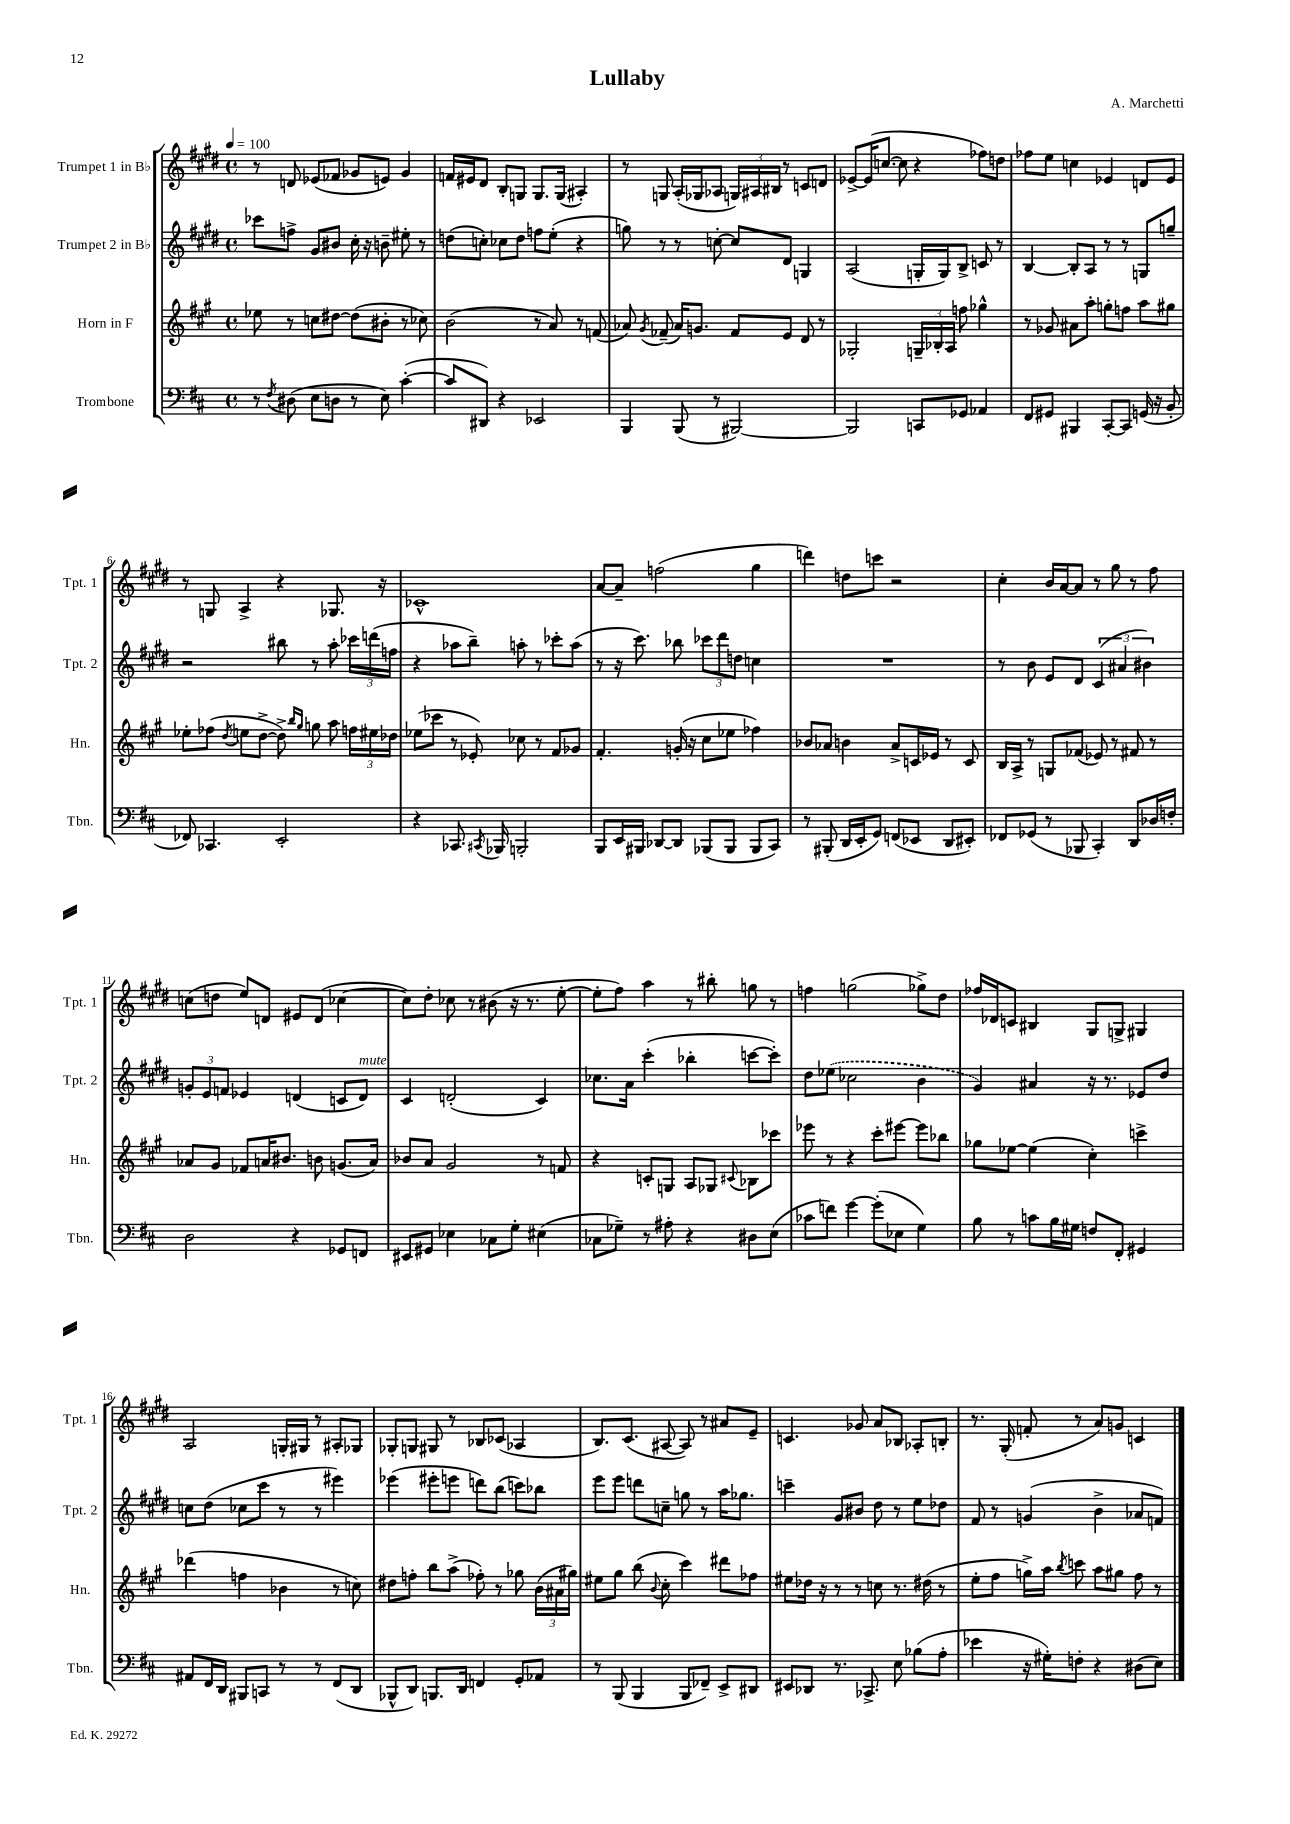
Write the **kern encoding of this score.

**kern	**kern	**kern	**kern
*part4	*part3	*part2	*part1
*staff4	*staff3	*staff2	*staff1
*I"Trombone	*I"Horn in F	*I"Trumpet 2 in B♭	*I"Trumpet 1 in B♭
*I'Tbn.	*I'Hn.	*I'Tpt. 2	*I'Tpt. 1
*clefF4	*clefG2	*clefG2	*clefG2
*k[f#c#]	*k[f#c#g#]	*k[f#c#g#d#]	*k[f#c#g#d#]
*M4/4	*M4/4	*M4/4	*M4/4
*met(c)	*met(c)	*met(c)	*met(c)
*MM100	*MM100	*MM100	*MM100
=1	=1	=1	=1
8r	8ee-X\	8ccc-X\L	8r
8qF#/	.	.	.
(8D#X\	8r	8ffn^\J	8dn/
8E\L	8ccn\L	8g#/L	(8e-X/L
8Dn\J	[8dd#X\J	8b#X/J	8f-X/J
8r	(8dd#\L]	16cc#'\	8g-X/L
.	.	16r	.
8E\)	8b#X'\J	8bn~\	8en/J)
([4c#'\	8r	8ee#X'\	4g-/
.	8cc-X\)	8r	.
=2	=2	=2	=2
8c#/L]	(2b\	(8ddn\L	16fn/LL
.	.	.	16e#X/J
8DD#X/J)	.	8ccn'\J)	8d#/J
4r	.	8cc-X\L	8B'/L
.	.	8dd\J	8Gn/J
2EE-X/	8r	8ffn\L	8.G/L
.	8a/)	(8ee'\J	.
.	.	.	(16G/Jk
.	8r	4r	4A#X'/)
.	(8fn/	.	.
=3	=3	=3	=3
4BBB/	8a-X/)	8ggn\)	8r
.	8qg#/	.	.
.	(8f-X~/	8r	8Gn/
(8BBB/	16a-/KL)	8r	(16A'/LL
.	8.gn/J	.	16G-X/J
8r	.	[8ccn'\	8A-X/J
[2BBB#X/)	8f-/L	8cc/L]	24Gn/LL)
.	.	.	24A#X/
.	.	.	24B#X/JJ
.	8e/J	8d#/J	8r
.	8d/	4Gn/	8cn/L
.	8r	.	8dn/J
=4	=4	=4	=4
2BBB#/]	2G-X'/	(2A/	[8e-X^/L
.	.	.	(16e-/K]
.	.	.	[8.ccn/J
.	.	.	8cc\]
8CCn/L	24Gn~/LL	16Gn'/LL	4r
.	24B-X'/	.	.
.	.	16G/J)	.
.	24A/JJ	.	.
8GG-X/J	8ffn\	8B^/J	.
4AA-X/	4gg-X^^\	8cn/	8ff-X\L)
.	.	8r	8ddn\J
=5	=5	=5	=5
8FF#/L	8r	[4B/	8ff-X\L
8GG#X/J	8g-X/	.	8ee\J
4BBB#X/	8a#X\L	8B'/L]	4ccn\
.	8aa'\J	8A/J	.
[8CC#'/L	8ggn'\L	8r	4e-X/
8CC#/J]	8ffn\J	8r	.
(16GGn/	8aa\L	8Gn/L	8dn/L
16r	.	.	.
8BB'/	8gg#X\J	8ggn~/J	8e-/J
!!LO:LB:g=z
=6	=6	=6	=6
8FF-X/)	8ee-X'\L	2r	8r
4.CC-X/	(8ff-X\J	.	8Gn/
.	8qdd/	.	.
.	8een\L	.	4A^/
.	[8dd^\J	.	.
2EE'/	8dd^\])	8bb#X\	4r
.	16qqbb/LL	.	.
.	16qqgg#/JJ	.	.
.	8ggn\	8r	.
.	8aa\	8aa'\	8.G-X/
.	24ffn\LL	24ccc-X\LL	.
.	24ee#X\	(24dddn\	.
.	.	.	16r
.	24dd-X\JJ	24ffn\JJ	.
=7	=7	=7	=7
4r	(8ee-X\L	4r	1c-X^^
.	8ccc-X\J	.	.
8.CC-X/	8r	8aa-X\L	.
.	8e-X'/)	8bb~\J)	.
8qCC#X/	.	.	.
16BBB-X/	.	.	.
2BBBn'/	8cc-X\	8aan'\	.
.	8r	8r	.
.	8f#/L	8ccc-X'\L	.
.	8g-X/J	(8aa\J	.
=8	=8	=8	=8
8BBB/L	4.f#'/	8r	[8a/L
16EE/L	.	16r	8a~/J]
16BBB#X/JJ	.	8.ccc#\)	.
[8DD-X/L	.	.	(2ffn\
8DD-/J]	(16gn'/	8bb-X\	.
.	16r	.	.
(8BBB-X/L	8cc#\L	12ccc-X\L	.
.	.	12ddd#\	.
8BBB-/J	8ee-X\J	.	.
.	.	12ddn\J	.
8BBB-/L	4ff-X\)	4ccn\	4gg#\
8CC#/J)	.	.	.
=9	=9	=9	=9
8r	8b-X/L	1r	4dddn\)
(8BBB#X'/	8a-X/J	.	.
16DD/LL	4bn\	.	8ddn\L
16EE'/J	.	.	.
8GG/J)	.	.	8cccn\J
(8FFn/L	8a-^/L	.	2r
8EE-X/J	16cn/L	.	.
.	16e-X/JJ	.	.
8DD/L	8r	.	.
8EE#X'/J)	8c/	.	.
=10	=10	=10	=10
8FF-X/L	16B/LL	8r	4cc#'\
.	16A^/JJ	.	.
(8GG-X/J	8r	8b\	.
8r	8Gn/L	8e/L	16b/LL
.	.	.	[16a/J
8BBB-X/	(8f-X/J	8d#/J	8a/J]
4CC#'/)	8e-X/)	(6c#/	8r
.	8r	.	8gg#\
.	.	6a#X/	.
8DD/L	8f#X/	.	8r
.	.	6b#X\)	.
16D-X/L	8r	.	8ff#\
16Fn'/JJ	.	.	.
!!LO:LB:g=z
=11	=11	=11	=11
2D\	8a-X/L	12gn'/L	(8ccn\L
.	.	12e/	.
.	8g#/J	.	8ddn\J
.	.	12fn/J	.
.	8f-X/L	4e-X/	8ee/L)
.	16an/K	.	8dn/J
.	8.b#X/J	.	.
4r	.	(4dn/	8e#X/L
.	8bn\	.	(8d/J
8GG-X/L	(8.gn/L	8cn/L	[4cc-X\
!	!	!LO:TX:a:i:t=mute	!
8FFn/J	.	8d/J)	.
.	16a/Jk)	.	.
=12	=12	=12	=12
8EE#X/L	8b-X/L	4c#/	8cc-\L])
8GG#X/J	8a/J	.	8dd#'\J
4E-X\	2g#/	(2dn'/	8cc-X\
.	.	.	8r
8C-X\L	.	.	(8b#X\
8G'\J	.	.	16r
.	.	.	8.r
(4E#X\	8r	4c#/)	.
.	8fn/	.	[8ee'\
=13	=13	=13	=13
8C-X\L	4r	8.cc-X\L	8ee'\L]
8G-X~\J)	.	.	8ff#\J)
.	.	16a\Jk	.
8r	8cn'/L	(4ccc#'\	4aa\
8A#X'\	8Gn/J	.	.
4r	8A/L	4bb-X'\	8r
.	8G-X/J	.	8bb#X'\
.	8qqc#X/	.	.
8D#X\L	8B-X\L	[8cccn\L	8ggn\
(8E\J	8ccc-X\J	8ccc'\J])	8r
=14	=14	=14	=14
8c-X\L	8eee-X\	8dd#\L	4ffn\
8fn\J)	8r	(8ee-X\J	.
[4g\	4r	2cc-X\	(2ggn\
(8g'\L]	8ccc#'\L	.	.
8E-X\J	[8eee#X\J	.	.
4G\)	8eee#\L]	4b\	8gg-X^\L)
.	8bb-X\J	.	8dd#\J
=15	=15	=15	=15
8B\	8gg-X\L	4g#/)	16ff-X/LL
.	.	.	16d-X/J
8r	[8ee-X\J	.	8cn/J
8cn\L	(4ee-\]	4a#X/	4B#X/
16B\L	.	.	.
16G#X\JJ	.	.	.
8Fn/L	4cc#'\)	16r	8G#/L
.	.	8.r	.
8FF#'/J	.	.	8Gn^/J
4GG#X/	4cccn^\	8e-X/L	4G#X/
.	.	8dd#/J	.
!!LO:LB:g=z
=16	=16	=16	=16
8AA#X/L	(4ddd-X\	8ccn\L	2A/
16FF#/L	.	(8dd#\J	.
16DD/JJ	.	.	.
8BBB#X/L	4ffn\	8cc-X\L	.
8CCn/J	.	8ccc#\J	.
8r	4b-X\	8r	16Gn'/LL
.	.	.	16G#X/JJ
8r	.	8r	8r
(8FF#/L	8r	4eee#X\)	8A#X'/L
8DD/J	8ccn\)	.	8G-X/J
=17	=17	=17	=17
8BBB-X^^/L	8dd#X\L	(4eee-X\	8G-X'/L
8DD/J)	8ffn'\J	.	8Gn/J
8.BBBn/L	8bb\L	8eee#X'\L	8G#X/
.	(8aa^\J	8eeen\J	8r
16DD/Jk	.	.	.
4FFn/	8ff-X'\)	8dddn\L)	8B-X/L
.	8r	(8bb\J	(8c-X/J
8GG'/L	8gg-X\	8cccn\L)	4A-X/
8AA-X/J	(24b\LL	8bb-X\J	.
.	24a#X\	.	.
.	24gg#X\JJ)	.	.
=18	=18	=18	=18
8r	8ee#X\L	8eee\L	8.B/L)
(8BBB/	8gg#\J	8eee\J	.
.	.	.	(8.c#/J
4BBB/	(8bb\	8dddn\L	.
.	8qqb/	.	.
.	8cc#'\	8ccn~\J	[8A#X/
8BBB/L	4ccc#\)	8ggn\	8A#/])
8FF-X~/J)	.	8r	8r
8EE^/L	8ddd#X\L	16aa\KL	8a#X/L
.	.	8.gg-X\J	.
8DD#X/J	8ff-X\J	.	8e~/J
=19	=19	=19	=19
8EE#X/L	8ee#X\L	4cccn~\	4.cn/
8DD-X/J	16dd-X\Jk	.	.
.	16r	.	.
8.r	8r	8g#/L	.
.	8r	8b#X/J	8g-X/
8.CC-X^/	.	.	.
.	8ccn\	8dd#\	8a/L
8E\	8.r	8r	8B-X/J
(8B-X\L	.	8ee\L	8A-X'/L
.	(16dd#X\	.	.
8A'\J	8r	8dd-X\J	8Bn'/J
=20	=20	=20	=20
4e-X\	8ee'\L	8f#/	8.r
.	8ff#\J	8r	.
.	.	.	(16G#'/
16r	16ggn^\LL)	(4gn/	8fn'/
16G#X'\KL)	16aa\JJ	.	.
.	8qbb/	.	.
8Fn'\J	8cccn\	.	8r
4r	8aa\L	4b^\	8a/L)
.	8gg#X\J	.	8gn/J
(8D#X\L	8ff#\	8a-X/L	4cn/
8E\J)	8r	8fn/J)	.
==	==	==	==
*-	*-	*-	*-
